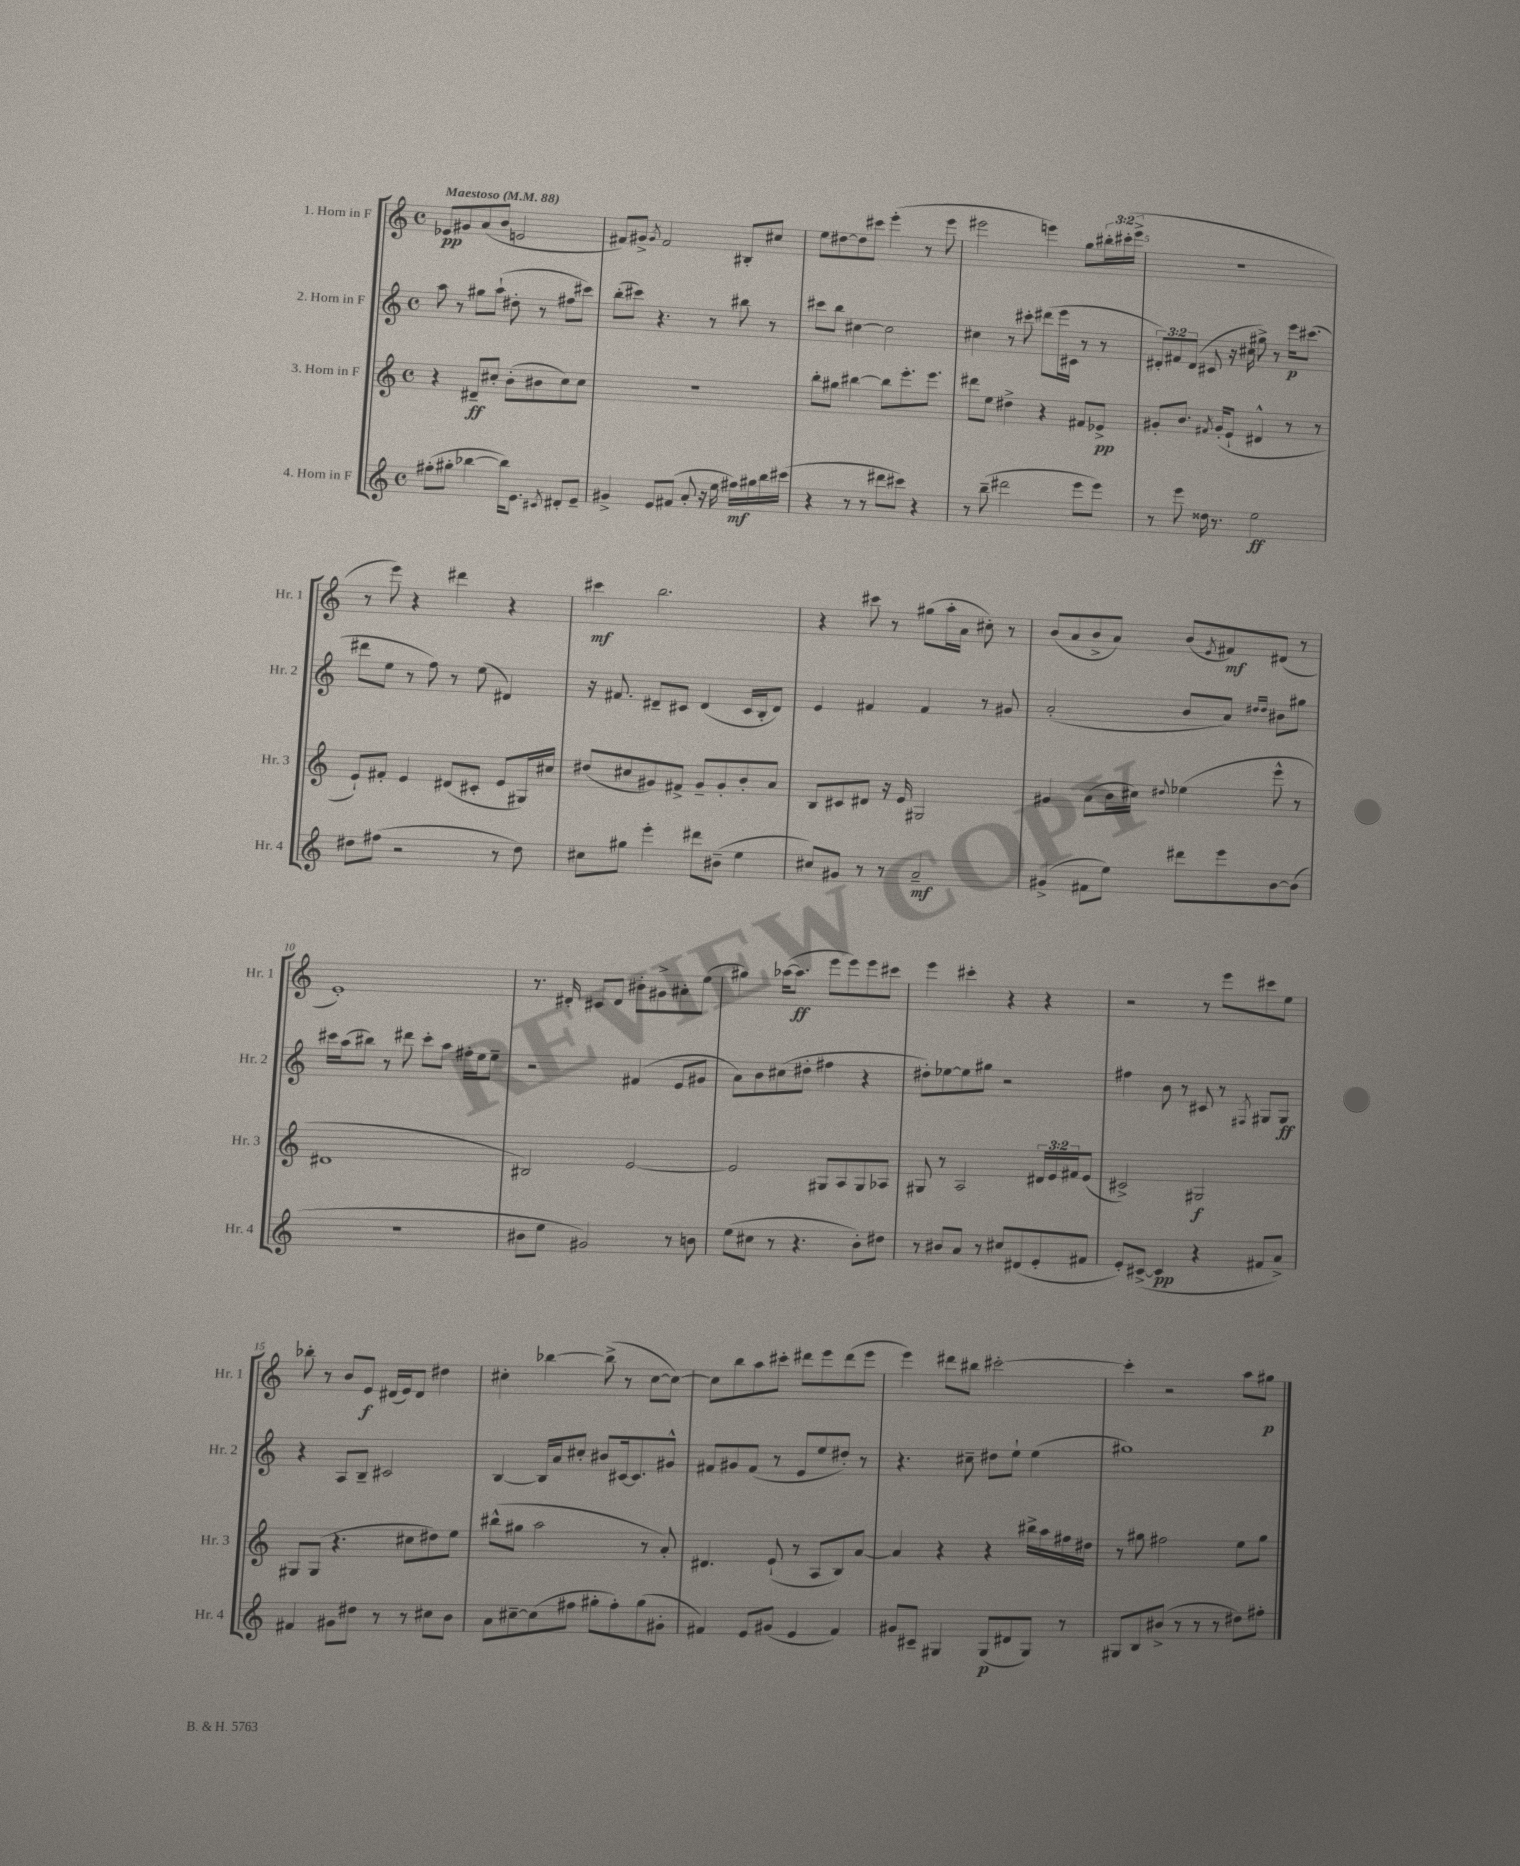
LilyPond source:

<<
\new StaffGroup <<
\new Staff = "s0" \with { instrumentName = "1. Horn in F" shortInstrumentName = "Hr. 1" } {
    \clef treble \key c \major \defaultTimeSignature \time 4/4 \override Staff.TupletNumber.text = #tuplet-number::calc-fraction-text \tempo "Maestoso" 4 = 88
    ees'8\pp gis'8 a'8( b'8 e'2 |
    fis'8) gis'8-> \acciaccatura { gis'8 } fis'2 bis8-. cis''8 |
    e''8 dis''8~ dis''8 cis'''8 e'''4-.( r8 e'''8 |
    eis'''2 e'''4) g''8 \tuplet 3/2 { bis''16-. cis'''16-.( e'''16-> } |
    R1 |
    r8 e'''8) r4 dis'''4 r4 |
    cis'''4\mf b''2. |
    r4 cis'''8 r8 gis''8( a''16-. a'16 cis''8-.) r8 |
    b'8( a'8 b'8-> a'8) b'8( \acciaccatura { e'8 } fis'8\mf) dis'8( r8 |
    e'1-.) |
    r8. dis'16-. cis'8 dis'8 bis'8-. gis'8-> ais'8-. e''8( |
    gis''4) aes''16~( aes''8.\ff e'''8 e'''8) e'''8 cis'''8 |
    e'''4 cis'''4-. r4 r4 |
    r2 r8 e'''8 cis'''8 e''8 |
    bes''8-. r8 b'8 e'8\f dis'16( e'16) dis'8 dis''4 |
    cis''4-. bes''4~ bes''8->( r8 cis''8~ cis''8~) |
    cis''8 b''8 a''8 cis'''8-. dis'''8 e'''8 dis'''8( e'''8 |
    e'''4) dis'''8 bis''8 cis'''2~-. |
    cis'''4-. r2 a''8 gis''8\p \bar "|." |
}
\new Staff = "s1" \with { instrumentName = "2. Horn in F" shortInstrumentName = "Hr. 2" } {
    \clef treble \key c \major \defaultTimeSignature \time 4/4 \override Staff.TupletNumber.text = #tuplet-number::calc-fraction-text
    a''8 r8 gis''8 a''8-!( dis''8-. r8 fis''8 cis'''8) |
    b''8-.( cis'''8) r4. r8 bis''8 r8 |
    cis'''8 b''8 cis''4~ cis''2 |
    cis''4 r8 cis'''8-. dis'''8( e'''16 cis'16 r8 r8 |
    \tuplet 3/2 { dis'8-.) fis'8 dis'8( } cis'8 r16 cis''16 gis''8->) r8 e'''16\p cis'''8.( |
    dis'''8 e''8 r8 f''8) r8 e''8( dis'4) |
    r16 fis'8. dis'8-- cis'8 dis'4( cis'16 b16-. dis'8) |
    e'4 fis'4 fis'4 r8 gis'8 |
    a'2-.( b'8 a'8) \grace { dis''16 dis''16 } bis'8 gis''8 |
    cis'''16 a''16( bis''8) r8 dis'''8 cis'''8-. a''8 fis''16-. e''16 e''8-- |
    r2 fis'4( e'8 gis'8 |
    a'8) b'8 cis''8( dis''8-. fis''4 r4 |
    dis''8-.) ees''8~ ees''8 gis''8 r2 |
    fis''4 b'8 r8 cis'8 r8 \acciaccatura { fis8 } gis8 gis8\ff |
    r4 a8 b8-- cis'2 |
    b4~ b16 a'16 cis''8-. bis'8 cis'16~ cis'8. gis'8-^ |
    fis'8 gis'8 fis'8( r8 e'8 e''8 dis''8-.) r8 |
    r4. cis''8-- dis''8 e''8-! e''4( |
    gis''1) \bar "|." |
}
\new Staff = "s2" \with { instrumentName = "3. Horn in F" shortInstrumentName = "Hr. 3" } {
    \clef treble \key c \major \defaultTimeSignature \time 4/4 \override Staff.TupletNumber.text = #tuplet-number::calc-fraction-text
    r4 dis'8--\ff cis''8-. b'8-.( bis'8 cis''8) cis''8 |
    R1 |
    b''8-. gis''8 bis''4~ bis''8 e'''8.-. e'''8. |
    dis'''8 e''8 dis''4-> r4 fis'8 ees'8->\pp |
    gis'8-. b'8. \acciaccatura { fis'8 } gis'16-.( e'8-! dis'4-^ r8 r8 |
    e'8-!) fis'8-. e'4 dis'8( cis'8-. e'8 gis16) cis''16 |
    dis''8( cis''8 gis'8) fis'8-> gis'8-- gis'8-. b'8-. a'8 |
    b8 cis'8 dis'8 r16 e'16 gis2 |
    gis'4 a'8( b'16 cis''16) \appoggiatura { dis''8 } ees''4( e'''8-^ r8 |
    dis'1 |
    bis2) e'2~ |
    e'2 gis8 a8 gis8 aes8 |
    gis8 r8 a2 \tuplet 3/2 { dis'16 e'16 fis'16 } e'8( |
    cis'2->) gis2\f |
    gis8 gis8( r4. cis''8 dis''8) e''8 |
    bis''8-^( gis''8 a''2 r8 a'8-.) |
    dis'4. e'8-!( r8 a8 b8) a'8~ |
    a'4 r4 r4 bis''16-> a''16 fis''16 dis''16 |
    r8 gis''8 fis''2 e''8 gis''8 \bar "|." |
}
\new Staff = "s3" \with { instrumentName = "4. Horn in F" shortInstrumentName = "Hr. 4" } {
    \clef treble \key c \major \defaultTimeSignature \time 4/4
    fis''8-.( gis''8-. bes''4~ bes''16) e'8. \acciaccatura { cis'8 } dis'8-. e'8-- |
    gis'4-> e'8 fis'8( a'8-. r16 e''16 fis''16\mf) gis''16 b''16 cis'''16( |
    r4 r8 r8 dis'''8 cis'''8) r4 |
    r8 b''8--( dis'''2 e'''8 e'''8) |
    r8 e'''8 disis''16 r8. e''2\ff |
    dis''8 fis''8( r2 r8 dis''8) |
    cis''8 gis''8 e'''4-. dis'''8 bis'8--( e''4 |
    cis''8) gis'8 r8 r8 a'2--\mf |
    gis'4->( fis'8 e''8) dis'''8 e'''8 b'8~ b'8( |
    R1 |
    bis'8 e''8 gis'2) r8 b'8 |
    e''8( cis''8 r8 r4. b'8-.) dis''8 |
    r8 bis'8 a'8 r8 cis''8 dis'8( e'8-. fis'8 |
    e'8-.) cis'8~->( cis'4\pp r4 fis'8 a'8->) |
    fis'4 gis'8 dis''8 r8 r8 cis''8 b'8 |
    a'8 cis''8~-- cis''8( fis''8 gis''8-. fis''8-.) gis''8( gis'8-. |
    fis'4) e'8 gis'8( e'4 fis'4) |
    gis'8 cis'8-- gis4 gis8\p( dis'8 gis8) r8 |
    gis8 b8 bis'8->( r8 r8 r8 dis''8) fis''8-. \bar "|." |
}
>>
>>
\layout { \context { \Score \override BarNumber.break-visibility = ##(#f #t #t) barNumberVisibility = #(every-nth-bar-number-visible 5) } }
